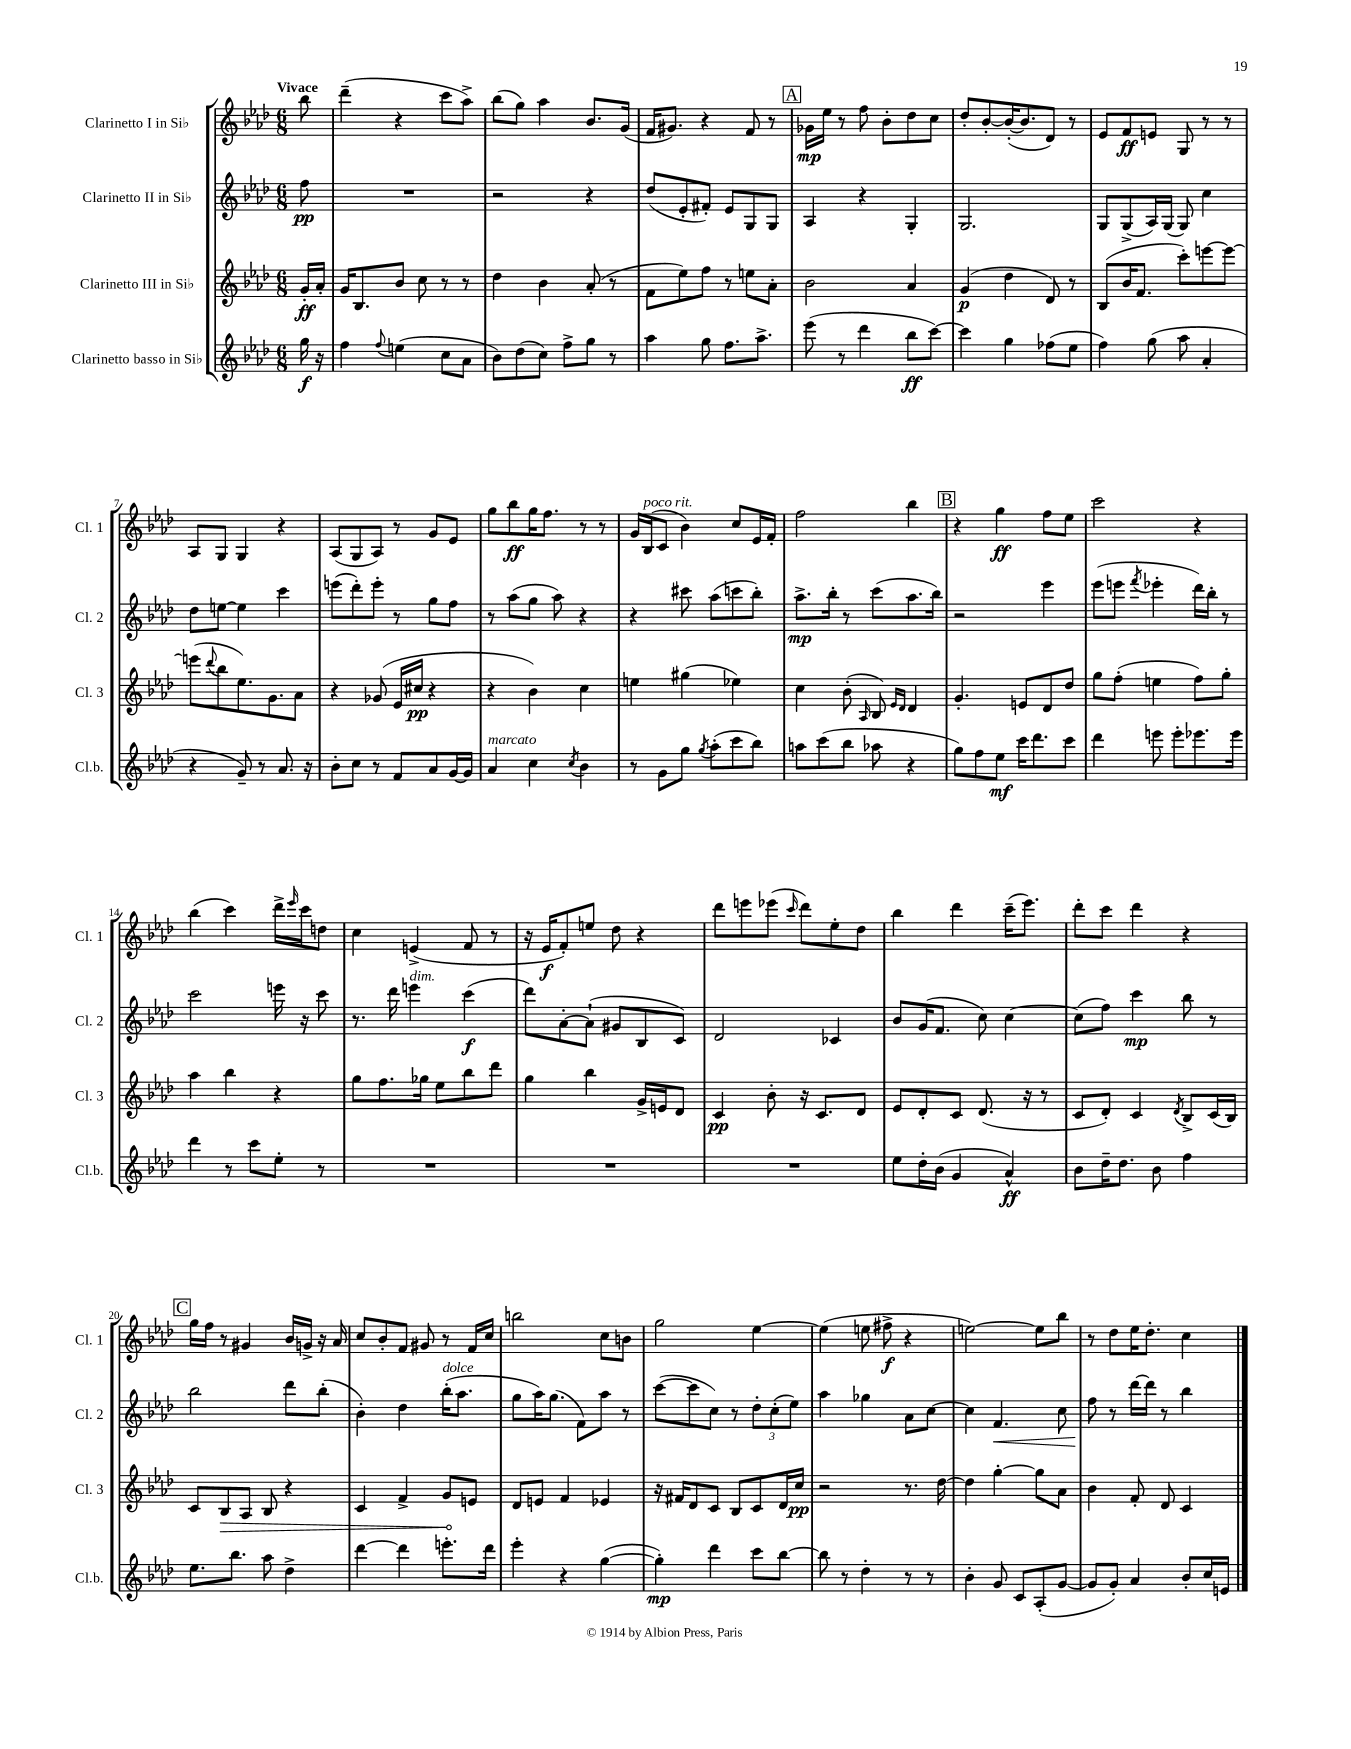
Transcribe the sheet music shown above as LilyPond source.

<<
\new StaffGroup <<
\new Staff = "s0" \with { instrumentName = "Clarinetto I in Sib" shortInstrumentName = "Cl. 1" } {
    \clef treble \key aes \major \numericTimeSignature \time 6/8 \partial 8 \tempo "Vivace"
    bes''8 |
    des'''4--( r4 c'''8 aes''8->) |
    bes''8( g''8) aes''4 bes'8. g'16( |
    f'16 gis'8.) r4 f'8 r8 |
    \mark \markup { \box "A" } ges'16\mp ees''16 r8 f''8 bes'8-. des''8 c''8 |
    des''8-. bes'8~-. bes'16~-.( bes'8. des'8) r8 |
    ees'8 f'8\ff e'8 g8 r8 r8 |
    aes8 g8 g4 r4 |
    aes8( g8 aes8) r8 g'8 ees'8 |
    g''8 bes''8\ff g''16 f''8. r8 r8 |
    g'16 bes16^\markup { \italic "poco rit." }( c'8 bes'4) c''8 ees'16 f'16-. |
    f''2 bes''4 |
    \mark \markup { \box "B" } r4 g''4\ff f''8 ees''8 |
    c'''2 r4 |
    bes''4( c'''4) des'''16-> \grace { ees'''16 } c'''16 d''8 |
    c''4 e'4->( f'8 r8 |
    r16 ees'16\f f'8-.) e''8 des''8 r4 |
    des'''8 e'''8 ees'''8( \grace { c'''16 } des'''8) ees''8-. des''8 |
    bes''4 des'''4 c'''16--( ees'''8.) |
    des'''8-. c'''8 des'''4 r4 |
    \mark \markup { \box "C" } g''16 f''16 r8 gis'4 bes'16 g'16-> r16 aes'16 |
    c''8 bes'8-. f'8 gis'8 r8 f'16 c''16 |
    b''2 c''8 b'8 |
    g''2 ees''4~ |
    ees''4( e''8 fis''8->\f r4 |
    e''2~) e''8 bes''8 |
    r8 des''8 ees''16 des''8.-. c''4 \bar "|." |
}
\new Staff = "s1" \with { instrumentName = "Clarinetto II in Sib" shortInstrumentName = "Cl. 2" } {
    \clef treble \key aes \major \numericTimeSignature \time 6/8 \partial 8
    f''8\pp |
    R2. |
    r2 r4 |
    des''8( ees'8-. fis'8-.) ees'8 g8 g8 |
    \mark \markup { \box "A" } aes4 r4 g4-. |
    g2. |
    g8 g8->( aes16) g16( g8) c''4 |
    des''8 e''8~ e''4 c'''4 |
    e'''8( des'''8-.) e'''8-. r8 g''8 f''8 |
    r8 aes''8( g''8 aes''8) r4 |
    r4 cis'''8 aes''8( c'''8 bes''8-.) |
    aes''8.->\mp bes''16-. r8 c'''8( aes''8. bes''16) |
    \mark \markup { \box "B" } r2 ees'''4 |
    ees'''8( e'''8 \acciaccatura { f'''8 } ees'''4-. des'''16) bes''16-. r8 |
    c'''2 e'''16 r16 c'''8 |
    r8. des'''16 e'''4^\markup { \italic "dim." } c'''4\f( |
    des'''8) aes'8~-. aes'8-!( gis'8 bes8 c'8) |
    des'2 ces'4 |
    bes'8 g'16( f'8. c''8) c''4~ |
    c''8( f''8) c'''4\mp bes''8 r8 |
    \mark \markup { \box "C" } bes''2 des'''8 bes''8-.( |
    bes'4-.) des''4 bes''16-.^\markup { \italic "dolce" }( aes''8. |
    g''8 aes''16) g''8.( f'8) aes''8 r8 |
    c'''8~( c'''8 c''8) r8 \tuplet 3/2 { des''8-. c''8-.( ees''8) } |
    aes''4 ges''4 aes'8 c''8~ |
    c''4 f'4.\< c''8 |
    f''8\! r8 des'''16~ des'''16 r8 bes''4 \bar "|." |
}
\new Staff = "s2" \with { instrumentName = "Clarinetto III in Sib" shortInstrumentName = "Cl. 3" } {
    \clef treble \key aes \major \numericTimeSignature \time 6/8 \partial 8
    g'16-.\ff aes'16-. |
    g'16 bes8. bes'8 c''8 r8 r8 |
    des''4 bes'4 aes'8-.( r8 |
    f'8 ees''8) f''8 r8 e''8 aes'8-. |
    \mark \markup { \box "A" } bes'2 aes'4 |
    g'4\p( des''4 des'8) r8 |
    bes8( bes'16 f'8. c'''8-.) e'''8~ e'''8~ |
    e'''8( \appoggiatura { des'''8 } bes''8 ees''8.) g'8. aes'8 |
    r4 ges'8( ees'16 cis''16\pp r4 |
    r4 bes'4) c''4 |
    e''4 gis''4( ees''4) |
    c''4 bes'8-.( \grace { aes16 } bes8) \grace { ees'16 des'16 } des'4 |
    \mark \markup { \box "B" } g'4.-. e'8 des'8 des''8 |
    g''8 f''8-.( e''4 f''8) g''8-. |
    aes''4 bes''4 r4 |
    g''8 f''8. ges''16 ees''8 bes''8 des'''8 |
    g''4 bes''4 g'16-> e'16 des'8 |
    c'4\pp bes'8-. r16 c'8. des'8 |
    ees'8 des'8-. c'8 des'8.( r16 r8 |
    c'8 des'8-.) c'4 \acciaccatura { des'8 } bes8-> c'16( bes16) |
    \mark \markup { \box "C" } c'8 \once \override Hairpin.circled-tip = ##t bes8\> aes8 bes8 r4 |
    c'4 f'4-> g'8\! e'8 |
    des'8 e'8 f'4 ees'4 |
    r16 fis'16 des'8 c'8 bes8 c'8 des'16 c''16\pp |
    r2 r8. des''16~ |
    des''4 g''4~-. g''8 aes'8 |
    bes'4 f'8-. des'8 c'4 \bar "|." |
}
\new Staff = "s3" \with { instrumentName = "Clarinetto basso in Sib" shortInstrumentName = "Cl.b." } {
    \clef treble \key aes \major \numericTimeSignature \time 6/8 \partial 8
    g''16\f r16 |
    f''4 \appoggiatura { f''8 } e''4( c''8 aes'8 |
    bes'8) des''8( c''8) f''8-> g''8 r8 |
    aes''4 g''8 f''8. aes''8.-> |
    \mark \markup { \box "A" } ees'''8( r8 des'''4 bes''8\ff c'''8~) |
    c'''4 g''4 fes''8( ees''8 |
    f''4) g''8( aes''8 aes'4-. |
    r4 g'8--) r8 aes'8. r16 |
    bes'8-. c''8 r8 f'8 aes'8 g'16~ g'16 |
    aes'4^\markup { \italic "marcato" } c''4 \acciaccatura { c''8 } bes'4 |
    r8 g'8 g''8 \acciaccatura { g''8 } aes''8-.( c'''8 bes''8) |
    a''8 c'''8( bes''8 aes''8 r4 |
    \mark \markup { \box "B" } g''8) f''8 ees''8\mf c'''16 des'''8. c'''8 |
    des'''4 e'''8 e'''8-. ees'''8. ees'''16 |
    des'''4 r8 c'''8 ees''8-. r8 |
    R2. |
    R2. |
    R2. |
    ees''8 des''16-. bes'16( g'4 aes'4-^\ff) |
    bes'8 des''16-- des''8. bes'8 f''4 |
    \mark \markup { \box "C" } ees''8. bes''8. aes''8 des''4-> |
    des'''4~ des'''4 e'''8.-. des'''16 |
    ees'''4-. r4 g''4~( |
    g''4-.\mp) des'''4 c'''8 bes''8~ |
    bes''8 r8 des''4-. r8 r8 |
    bes'4-. g'8 c'8 aes8-.( g'8~ |
    g'8 g'8-.) aes'4 bes'8-. c''16 e'16 \bar "|." |
}
>>
>>
